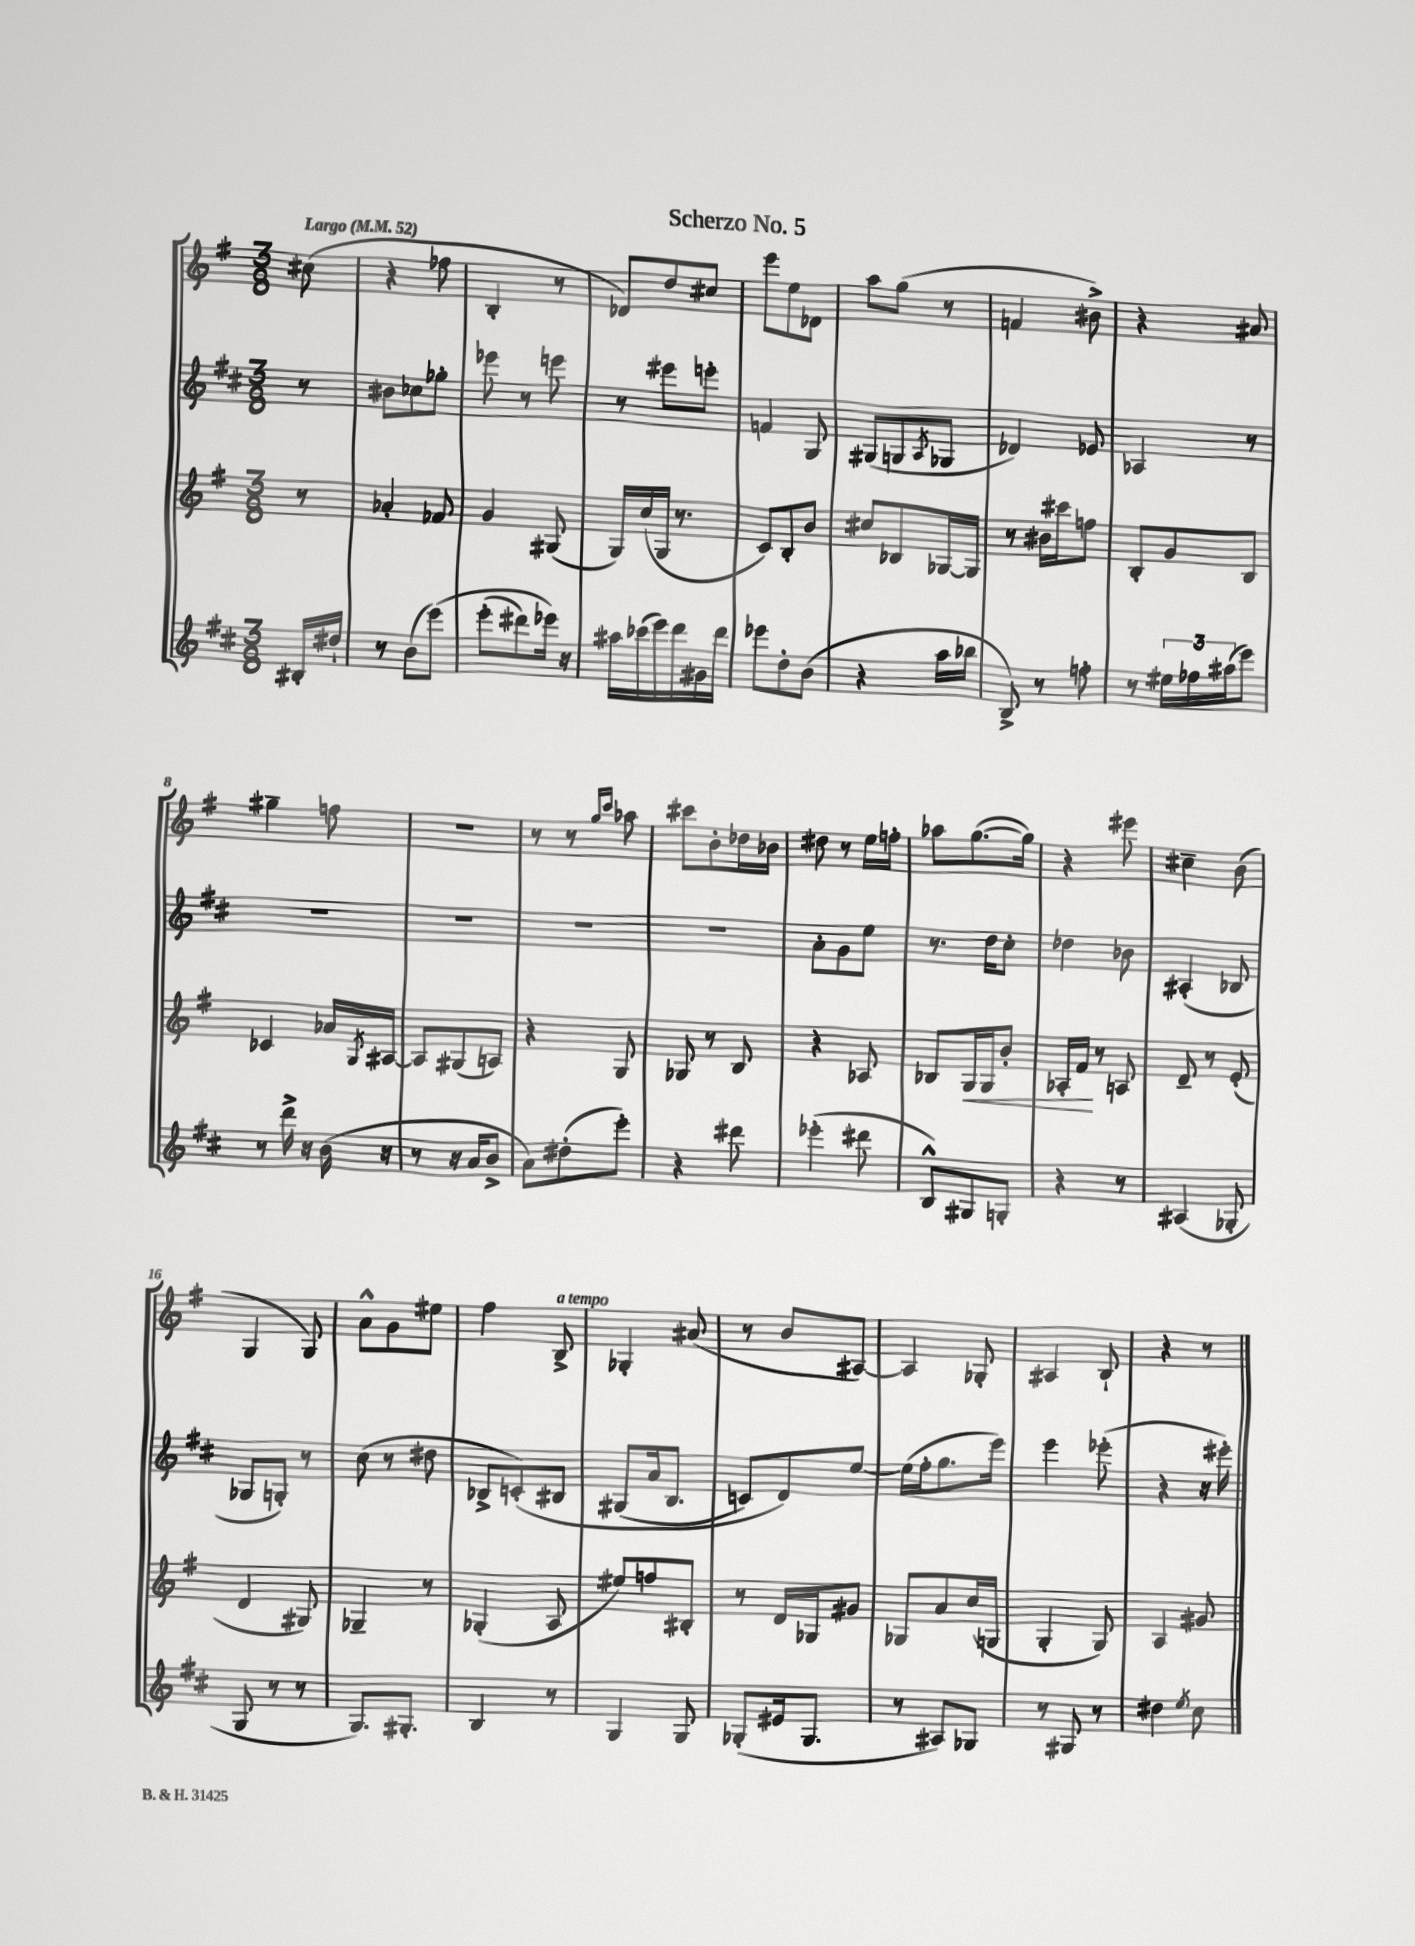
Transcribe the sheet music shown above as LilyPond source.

\header { title = "Scherzo No. 5" }
<<
\new StaffGroup <<
\new Staff = "s0" {
    \clef treble \key g \major \numericTimeSignature \time 3/8 \partial 8 \tempo "Largo" 4 = 52
    cis''8( |
    r4 fes''8 |
    b4-. r8 |
    des'8) d''8 cis''8 |
    e'''8 e''8 des'8 |
    a''8 g''8( r8 |
    f'4 bis'8->) |
    r4 ais'8 |
    gis''4-- f''8 |
    r4. |
    r8 r8 \grace { g''16 c'''16 } aes''8 |
    cis'''8 b'8-. des''16 bes'16 |
    dis''8 r8 e''16 f''16-. |
    aes''8 g''8.~( g''16) |
    r4 eis'''8 |
    cis''4-- b'8( |
    g4 g8) |
    a'8-^ g'8 eis''8 |
    fis''4 b8->^\markup { \italic "a tempo" } |
    ges4-. ais'8( |
    r8 b'8 ais8~) |
    ais4 ges8-. |
    ais4 b8-! |
    r4 r8 \bar "|." |
}
\new Staff = "s1" {
    \clef treble \key d \major \numericTimeSignature \time 3/8 \partial 8
    r8 |
    bis'8 ces''8 ges''8-. |
    ees'''8 r8 e'''8 |
    r8 eis'''8 e'''8-. |
    f'4 g8 |
    gis8( g8 \acciaccatura { a8 } ges8 |
    des'4) ees'8 |
    aes4 r8 |
    R4. |
    R4. |
    R4. |
    R4. |
    a'8-. g'8 e''8 |
    r8. d''16 cis''8-. |
    des''4 bes'8 |
    ais4-.( bes8 |
    ges8 g8-.) r8 |
    cis''8( r8 dis''8 |
    bes8-> c'8-.)\( bis8 |
    gis8( a'16 b8. |
    c'8) d'8\) e''8~ |
    e''16( fis''16-. g''8. e'''16) |
    e'''4 ees'''8-.( |
    r4 r16 eis'''16-.) \bar "|." |
}
\new Staff = "s2" {
    \clef treble \key g \major \numericTimeSignature \time 3/8 \partial 8
    r8 |
    aes'4-. fes'8 |
    g'4 gis8( |
    g16) c''16( g16 r8. |
    c'8) b8-. b'8 |
    cis''8 bes8 ges16~ ges16 |
    r8 bis'16 cis'''16 f''8 |
    b8-. g'8 b8 |
    ces'4 aes'16 \acciaccatura { g8 } ais16~ |
    ais8 gis8( a8) |
    r4 g8 |
    ges8 r8 b8 |
    r4 aes8 |
    bes8 g16\< g16 b'8-. |
    aes16-. fis'16\! r8 a8 |
    d'8-- r8 e'8-.( |
    d'4 gis8) |
    ges4-- r8 |
    ges4-.( a8 |
    eis''8) f''8 bis8-. |
    r8 d'16 ges16 gis'8 |
    ges8 a'8 c''16( g16 |
    g4-. g8) |
    a4 gis'8 \bar "|." |
}
\new Staff = "s3" {
    \clef treble \key d \major \numericTimeSignature \time 3/8 \partial 8
    bis16-. dis''16-! |
    r8 b'8( e'''8)\( |
    e'''8-.( dis'''8) ees'''16\) r16 |
    ais''16 ces'''16( e'''16) d'''16 gis'16 d'''16 |
    ees'''8 d''8-. b'8( |
    r4 a''16 bes''16 |
    b8->) r8 f''8-. |
    r8 \tuplet 3/2 { eis''16 fes''16 ais''16( } e'''8) |
    r8 d'''16-> r16 b'16( r16 |
    r8 r16 a'16 b'8-> |
    a'8) dis''8-.( e'''8-.) |
    r4 dis'''8 |
    ees'''4-.( dis'''8 |
    b8-^) gis8 g8-. |
    r4 r8 |
    ais4( ges8-. |
    g8 r8 r8 |
    g8.) gis8.-. |
    b4 r8 |
    g4 g8 |
    ges8-.( eis'16 ges8. |
    r8 ais8) ges8 |
    r8 gis8 r8 |
    dis''4 \acciaccatura { e''8 } cis''8 \bar "|." |
}
>>
>>
